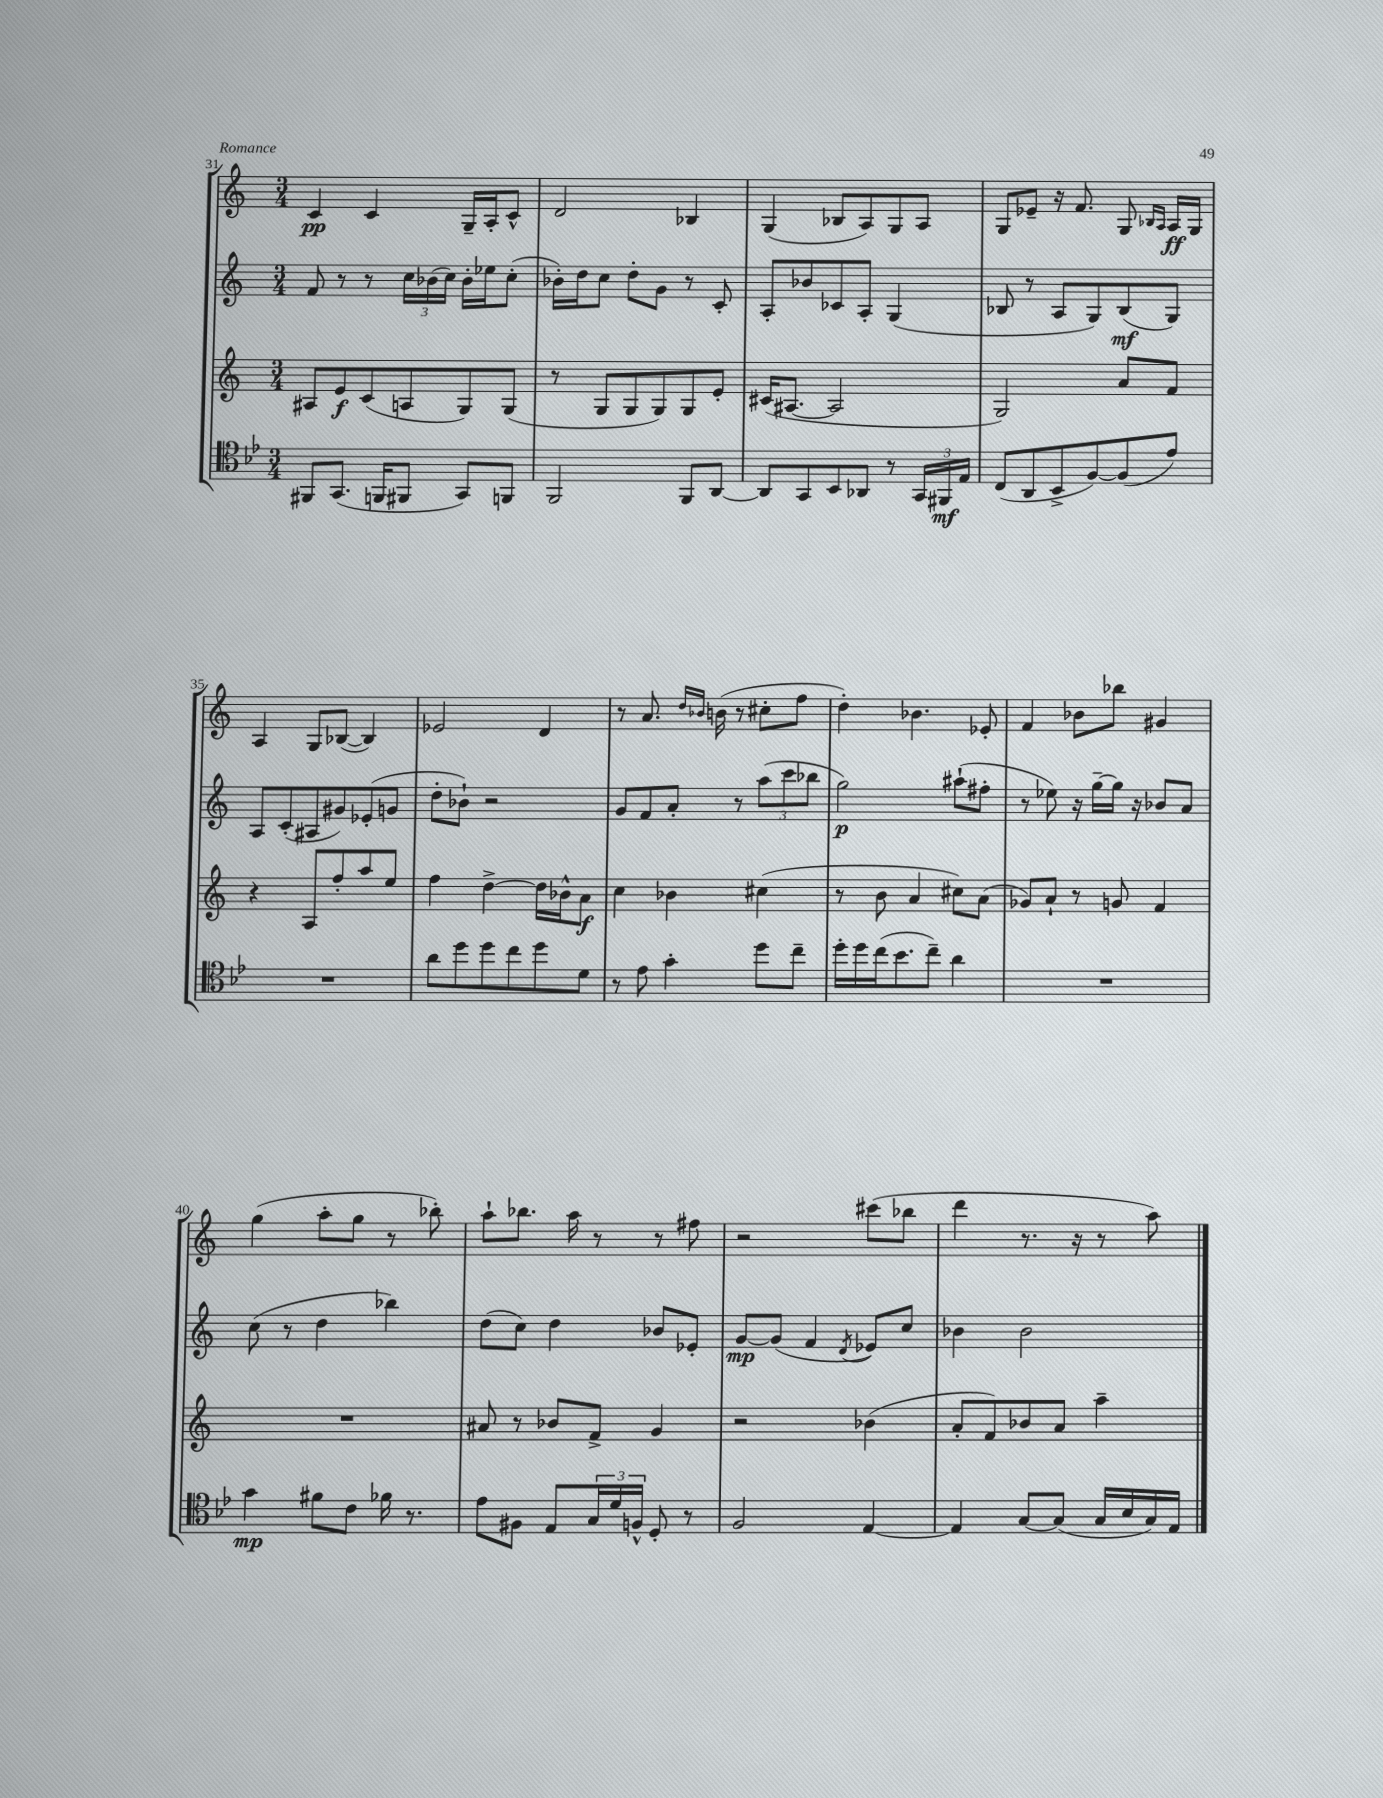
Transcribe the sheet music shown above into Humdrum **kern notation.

**kern	**kern	**kern	**kern
*staff4	*staff3	*staff2	*staff1
*clefC4	*clefG2	*clefG2	*clefG2
*k[b-e-]	*k[]	*k[]	*k[]
*M3/4	*M3/4	*M3/4	*M3/4
8FF#	8A#	8f	4c
(8.GG	8e	8r	.
.	(8c	8r	4c
16FF	.	.	.
8FF#	8A	24cc	.
.	.	(24b-	.
.	.	24cc)	.
8GG)	8G)	16b-'	16G~
.	.	16ee-	16A'
8FF	(8G	(8cc'	8c^^
=	=	=	=
2FF	8r	16b-')	2d
.	.	16dd	.
.	8G	8cc	.
.	8G	8dd'	.
.	8G)	8g	.
8FF	8G	8r	4B-
[8AA	8e'	8c'	.
=	=	=	=
8AA]	(16c#	8A'	(4G
.	[8.A#	.	.
8GG	.	8b-	.
8BB-	2A#]	8c-	8B-
8AA-	.	8A'	8A)
8r	.	(4G	8G
24GG	.	.	8A
24FF#	.	.	.
24E-	.	.	.
=	=	=	=
(8C	2G)	8B-	8G
8AA	.	8r	8e-~
8BB-^	.	8A	16r
.	.	.	8.f
[8F)	.	8G)	.
(8F]	8a	(8B-	8G
.	.	.	16qqB-
.	.	.	16qqA
8e-)	8f	8G)	16A
.	.	.	16G
=	=	=	=
2.r	4r	8A	4A
.	.	(8c'	.
.	8A	8A#	8G
.	8ff'	8g#)	([8B-
.	8aa	(8e-'	4B-])
.	8ee	8g	.
=	=	=	=
8a	4ff	8dd'	2e-
8dd	.	8b-`)	.
8dd	[4dd^	2r	.
8cc	.	.	.
8dd	16dd]	.	4d
.	16b-^^	.	.
8d	8a	.	.
=	=	=	=
8r	4cc	8g	8r
8e-	.	8f	8.a
4g'	4b-	8a'	.
.	.	.	16qqdd
.	.	.	16qqb-
.	.	.	(16b
.	.	8r	8r
8dd	(4cc#	(12aa	8cc#'
.	.	12ccc	.
8cc~	.	.	8ff
.	.	12bb-	.
=	=	=	=
16dd'	8r	2gg)	4dd')
16dd	.	.	.
(16cc	8b	.	.
8.b-	.	.	.
.	4a	.	4.b-
8cc~)	.	.	.
4a	8cc#)	(8aa#`	.
.	(8a	8ff#'	8e-'
=	=	=	=
2.r	8g-)	8r	4f
.	8a`	8ee-)	.
.	8r	16r	8b-
.	.	[16gg~	.
.	8g	16gg]	8bb-
.	.	16r	.
.	4f	8b-	4g#
.	.	8a	.
=	=	=	=
4g	2.r	(8cc	(4gg
.	.	8r	.
8f#	.	4dd	8aa'
8c	.	.	8gg
16f-	.	4bb-)	8r
8.r	.	.	.
.	.	.	8bb-')
=	=	=	=
8e-	8a#	(8dd	8aa`
8F#	8r	8cc)	8.bb-
8E-	8b-	4dd	.
.	.	.	16aa
24G	8f^	.	8r
24d	.	.	.
24F^^	.	.	.
8D'	4g	8b-	8r
8r	.	8e-'	8ff#
=	=	=	=
2F	2r	[8g	2r
.	.	(8g]	.
.	.	4f	.
.	.	8qd	.
[4E-	(4b-	8e-)	(8ccc#
.	.	8cc	8bb-
=	=	=	=
4E-]	8a'	4b-	4ddd
.	8f)	.	.
[8G	8b-	2b-	8.r
(8G]	8a	.	.
.	.	.	16r
16G	4aa~	.	8r
16B-	.	.	.
16G)	.	.	8aa)
16E-	.	.	.
==	==	==	==
*-	*-	*-	*-
